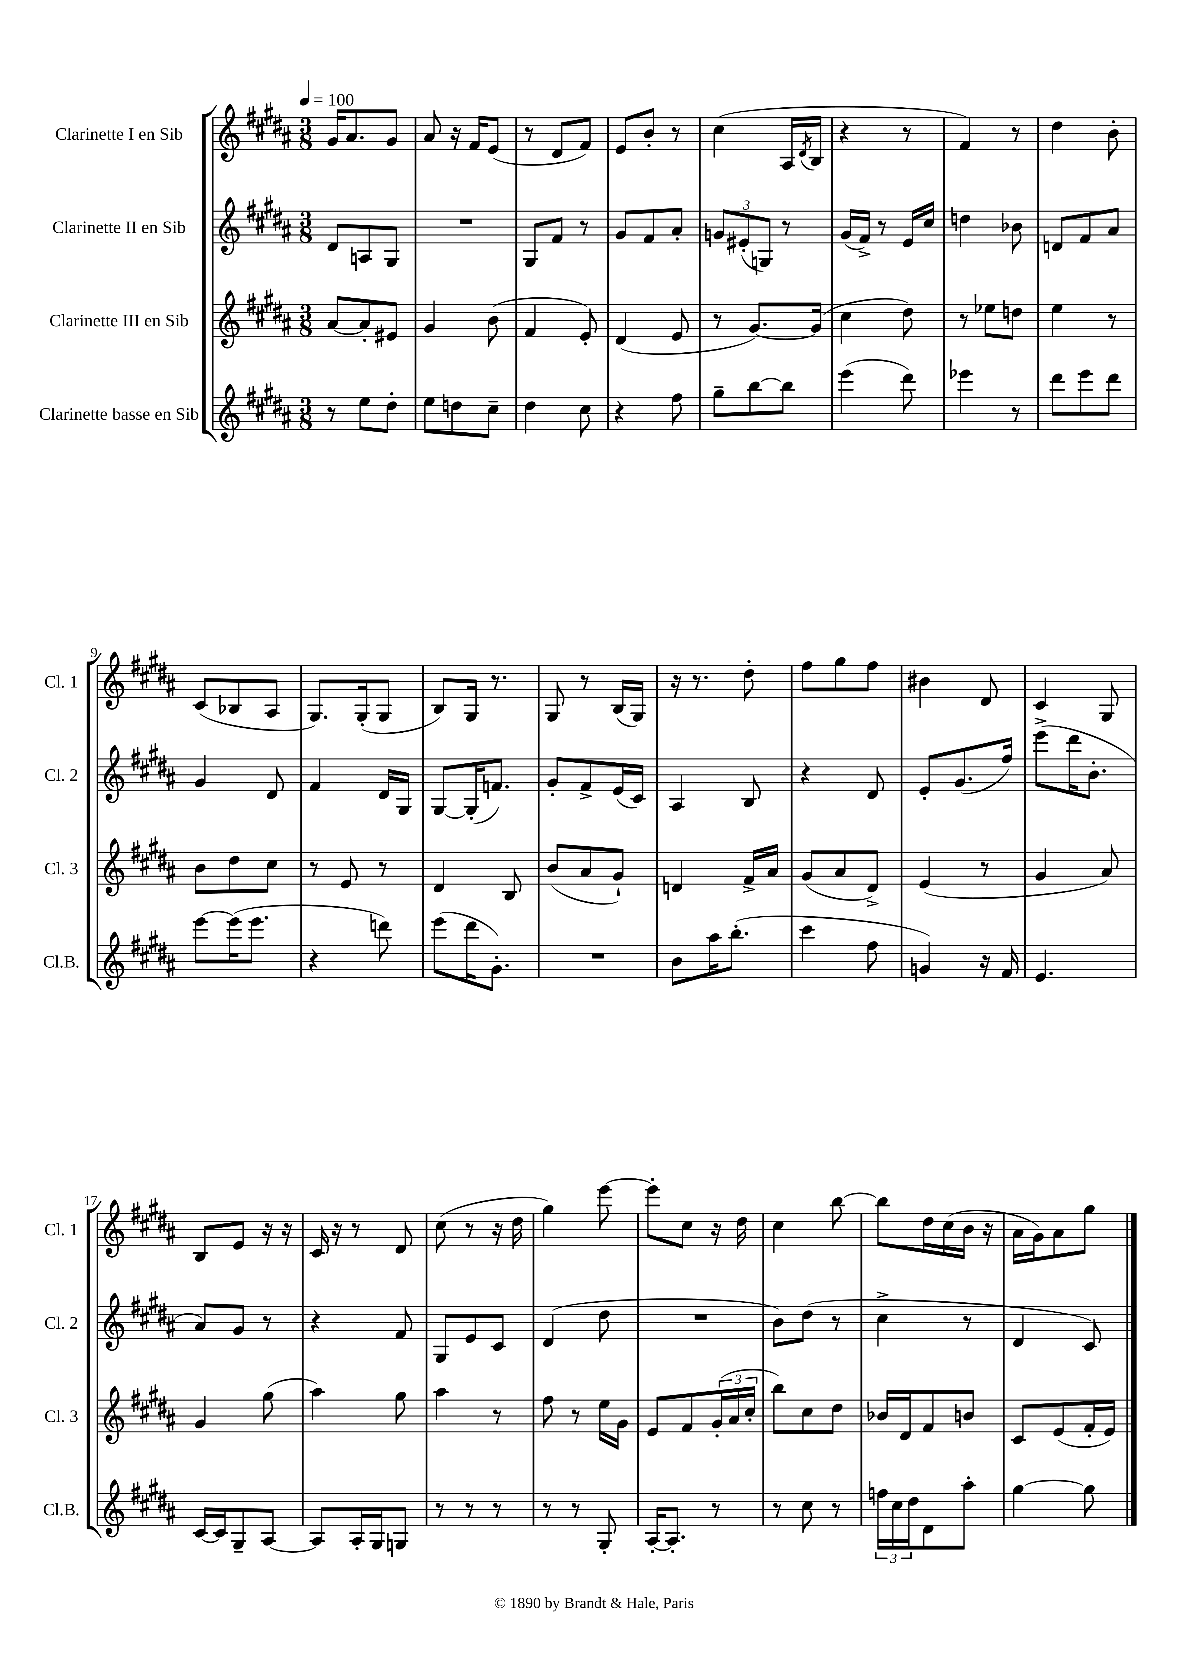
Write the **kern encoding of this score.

**kern	**kern	**kern	**kern
*part4	*part3	*part2	*part1
*staff4	*staff3	*staff2	*staff1
*I"Clarinette basse en Sib	*I"Clarinette III en Sib	*I"Clarinette II en Sib	*I"Clarinette I en Sib
*I'Cl.B.	*I'Cl. 3	*I'Cl. 2	*I'Cl. 1
*clefG2	*clefG2	*clefG2	*clefG2
*k[f#c#g#d#a#]	*k[f#c#g#d#a#]	*k[f#c#g#d#a#]	*k[f#c#g#d#a#]
*M3/8	*M3/8	*M3/8	*M3/8
*MM100	*MM100	*MM100	*MM100
=1	=1	=1	=1
8r	[8a#/L	8d#/L	16g#/KL
.	.	.	8.a#/
8ee\L	8a#'/]	8An/	.
8dd#'\J	8e#X/J	8G#/J	8g#/J
=2	=2	=2	=2
8ee\L	4g#/	4.r	8a#/
8ddn\	.	.	16r
.	.	.	16f#/KL
8cc#~\J	(8b\	.	(8e/J
=3	=3	=3	=3
4dd#\	4f#/	8G#/L	8r
.	.	8f#/J	8d#/L
8cc#\	8e'/)	8r	8f#/J)
=4	=4	=4	=4
4r	(4d#/	8g#/L	8e/L
.	.	8f#/	8b'/J
8ff#\	8e/	8a#'/J	8r
=5	=5	=5	=5
8gg#~\L	8r	12gn/L	(4cc#\
.	.	(12e#X'/	.
[8bb\	[8.g#/L)	.	.
.	.	12Gn/J)	.
8bb\J]	.	8r	16A#/LL
.	.	.	8qd#/
.	(16g#/Jk]	.	16B/JJ
=6	=6	=6	=6
(4eee\	4cc#\	(16g#/LL	4r
.	.	16f#^/JJ)	.
.	.	8r	.
8ddd#\)	8dd#\)	16e/LL	8r
.	.	16cc#/JJ	.
=7	=7	=7	=7
4eee-X\	8r	4ddn\	4f#/)
.	8ee-X\L	.	.
8r	8ddn\J	8b-X\	8r
=8	=8	=8	=8
8ddd#\L	4ee\	8dn/L	4dd#\
8eee\	.	8f#/	.
8ddd#\J	8r	8a#/J	8b'\
!!LO:LB:g=z
=9	=9	=9	=9
[8eee\L	8b\L	4g#/	(8c#/L
(16eee\K]	8dd#\	.	8B-X/
8.eee\J	.	.	.
.	8cc#\J	8d#/	8A#/J
=10	=10	=10	=10
4r	8r	4f#/	8.G#/L)
.	8e/	.	.
.	.	.	(16G#'/k
8dddn\)	8r	16d#/LL	8G#/J
.	.	16G#/JJ	.
=11	=11	=11	=11
(8eee\L	4d#/	[8G#/L	8B/L)
16ddd#\K	.	(16G#'/K]	16G#/Jk
8.g#'\J)	.	8.fn/J)	8.r
.	8B/	.	.
=12	=12	=12	=12
4.r	(8b/L	8g#'/L	8G#/
.	8a#/	8f#^/	8r
.	8g#`/J)	(16e/L	(16B/LL
.	.	16c#/JJ)	16G#/JJ)
=13	=13	=13	=13
8b\L	4dn/	4A#/	16r
.	.	.	8.r
16aa#\K	.	.	.
(8.bb'\J	.	.	.
.	16f#^/LL	8B/	8dd#'\
.	16a#/JJ	.	.
=14	=14	=14	=14
4ccc#\	(8g#/L	4r	8ff#\L
.	8a#/	.	8gg#\
8ff#\	8d#^/J)	8d#/	8ff#\J
=15	=15	=15	=15
4gn/)	(4e/	8e'/L	4b#X\
.	.	(8.g#/	.
16r	8r	.	8d#/
16f#/	.	16ff#/Jk)	.
=16	=16	=16	=16
4.e/	4g#/	(8eee^\L	4c#/
.	.	16ddd#\K	.
.	.	8.b'\J	.
.	8a#/)	.	8G#/
!!LO:LB:g=z
=17	=17	=17	=17
[16c#/LL	4g#/	8a#/L)	8B/L
16c#/J]	.	.	.
8G#~/	.	8g#/J	8e/J
[8A#/J	(8gg#\	8r	16r
.	.	.	16r
=18	=18	=18	=18
8A#/L]	4aa#\)	4r	16c#/
.	.	.	16r
16A#'/L	.	.	8r
16G#/J	.	.	.
8Gn/J	8gg#\	8f#/	8d#/
=19	=19	=19	=19
8r	4aa#\	8G#/L	(8cc#\
8r	.	8e/	8r
8r	8r	8c#/J	16r
.	.	.	16dd#\
=20	=20	=20	=20
8r	8ff#\	(4d#/	4gg#\)
8r	8r	.	.
8G#'/	16ee\LL	8dd#\	[8eee\
.	16g#\JJ	.	.
=21	=21	=21	=21
[16A#'/KL	8e/L	4.r	8eee'\L]
8.A#'/J]	.	.	.
.	8f#/	.	8cc#\J
8r	(24g#'/L	.	16r
.	24a#/	.	.
.	.	.	16dd#\
.	24cc#'/JJ	.	.
=22	=22	=22	=22
8r	8bb\L)	8b\L)	4cc#\
8cc#\	8cc#\	(8dd#\J	.
8r	8dd#\J	8r	[8bb\
=23	=23	=23	=23
24ffn\LL	16b-X/LL	4cc#^\	8bb\L]
24cc#\	.	.	.
.	16d#/J	.	.
24dd#\J	.	.	.
8d#\	8f#/	.	16dd#\L
.	.	.	(16cc#\
8aa#'\J	8bn/J	8r	16b\JJ
.	.	.	16r
=24	=24	=24	=24
[4gg#\	8c#/L	4d#/	16a#\LL
.	.	.	16g#\J)
.	(8e/	.	8a#\
8gg#\]	16f#'/L	8c#/)	8gg#\J
.	16e/JJ)	.	.
==	==	==	==
*-	*-	*-	*-
